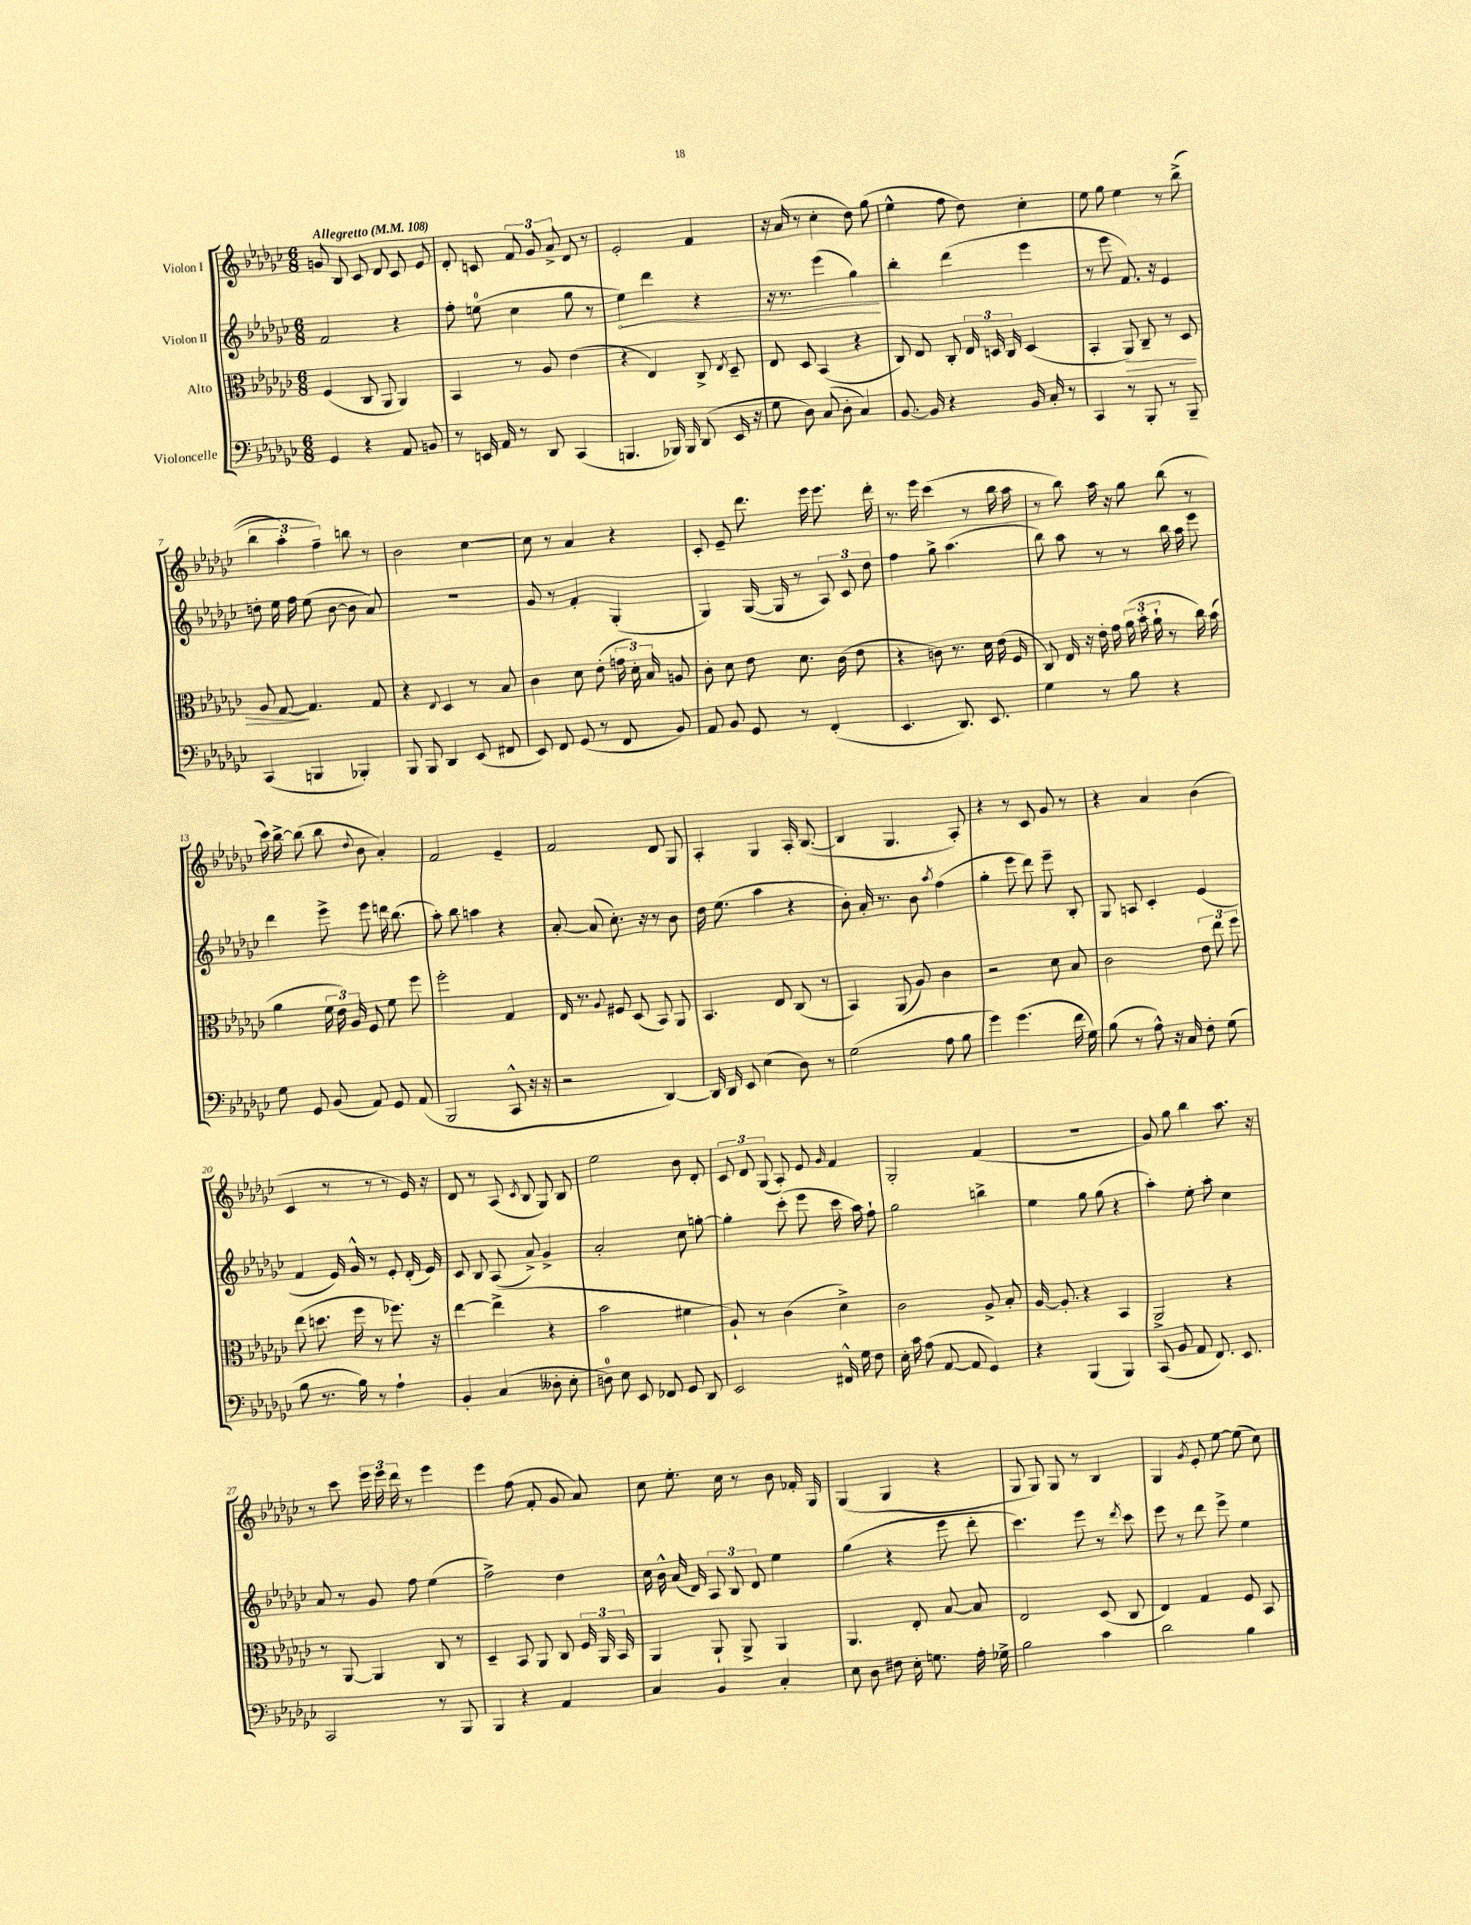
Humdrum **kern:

**kern	**kern	**kern	**kern
*staff4	*staff3	*staff2	*staff1
*clefF4	*clefC3	*clefG2	*clefG2
*k[b-e-a-d-g-c-]	*k[b-e-a-d-g-c-]	*k[b-e-a-d-g-c-]	*k[b-e-a-d-g-c-]
*M6/8	*M6/8	*M6/8	*M6/8
*MM108	*MM108	*MM108	*MM108
4GG-	(4F	2f	8g
.	.	.	8B-
4r	8C-	.	8c-
.	8AA-	.	8d-
8AA-	4AA-)	4r	8c-
8BB	.	.	8e-
=	=	=	=
8r	4BB-	8ff'	8d-'
16EE	.	(8ee	8c
16AA-	.	.	.
8r	8r	4cc-	12f
.	.	.	12g-
8DD-	8A-	.	.
.	.	.	12a-^
(4CC-	(4e-	8gg-	8d-
.	.	8r	8r
=	=	=	=
4.BBB	4r	4ee-)	2e-'
.	4E-)	4ddd-	.
16BBB-)	.	.	.
16BBB-	.	.	.
(8DD-	8C-^	4r	4f
.	8qE-	.	.
16EE-	8D-~	.	.
16r	.	.	.
=	=	=	=
8G-	8E-	16r	16r
.	.	8.r	(16a-
8D-)	8D-	.	8r
(8C-	(4BB-	(4eee-	4cc-'
8D-'	.	.	.
4C-)	4r	4gg-)	8dd-)
.	.	.	(8gg-
=	=	=	=
[8.BB-	8C-)	4bb-'	4ee-^^
.	8E-	.	.
16BB-]	.	.	.
4r	8C-'	(4ddd-	8ff
.	24E-	.	8dd-)
.	24D	.	.
.	24C-	.	.
16BB-	(4D	4eee-	4cc-'
16C-'	.	.	.
8r	.	.	.
=	=	=	=
4CC-	4BB-'	8r	8ee-
.	.	8eee-	8gg-
8r	8AA-)	8.f)	4ee-
8BBB-'	8C-~	.	.
.	.	16r	.
8r	8r	4e-	8r
8BBB-~	8D-	.	&((8bb-^
=	=	=	=
(4CC-	8A-	8dd'	6bb-
.	[8G-	16ee-	.
.	.	.	6aa-')
.	.	16ff	.
4BBB	4.G-]	(8ee-	.
.	.	.	6ff~&)
.	.	[8b-	.
4BBB-')	.	8b-]	8bb
.	8G-	8a-)	8r
=	=	=	=
8BBB-	4r	2.r	2b-
8BBB-	.	.	.
.	8qqE-	.	.
4DD-	4D-	.	.
(8EE-	8r	.	[4cc-
8FF#	8B-	.	.
=	=	=	=
8EE-)	4c-	8g-	8cc-]
8FF	.	8r	8r
(8GG-	8d-	4f'	4a-
8r	(8e-'	.	.
8FF	24g	(4G-'	4r
.	24d-')	.	.
.	24B-	.	.
8BB-)	8A	.	.
=	=	=	=
8AA-	8c-'	4G-)	8c-'
8BB-	8d-	.	8e-~
8GG-	8e-	([16G-	8.ddd-
.	.	16G-]	.
8r	8.d-	8r	.
.	.	.	16eee-
(4FF'	.	12A-)	8.eee-
.	(16c-	.	.
.	.	12c-	.
.	8e-	.	.
.	.	12dd-	.
.	.	.	16ddd-'
=	=	=	=
4.EE-	4r	4ff	8.r
.	.	.	16eee-
.	8c)	8gg-^	(4ccc-
8.DD-)	8.r	(4.aa-	.
.	.	.	8r
8.EE-	16d-	.	.
.	(16e-	.	16bb-
.	16F	.	16aa-
=	=	=	=
4G-	8C-)	8bb-)	8r
.	16E-	8aa-	8bb-)
.	16r	.	.
8r	16e-'	8r	16aa-
.	16g-	.	16r
8B-	(24a-	8r	8gg-
.	24b-'	.	.
.	24a-`	.	.
4r	8r	16bb-	(8bb-
.	.	16aa-	.
.	16cc-)	8eee-	8r
.	(16b-	.	.
=	=	=	=
8G-	4a-	4ddd-	16ccc-)
.	.	.	[16bb-^
8GG-	.	.	(8bb-]
(8BB-	24f	8eee-^	8bb-
.	24e-)	.	.
.	24A-	.	.
.	.	.	8qqdd-
8AA-)	8F	8eee-	8b-
8GG-	8f	16ddd	4a-')
.	.	(8.bb-	.
(8AA-	8ff	.	.
=	=	=	=
2BBB-	2ff'	8aa-')	2f
.	.	8bb-	.
.	.	4aa	.
8CC-^^	4G-	4r	4e-~
16r	.	.	.
16r	.	.	.
=	=	=	=
2r	16E-	[8a-'	2f
.	8.r	.	.
.	.	(8a-]	.
.	8qqA-	.	.
.	8F#	8.cc-')	.
.	(8D-	.	.
.	.	16r	.
[4DD-)	8BB-)	8r	8d-
.	8AA-	8b-	8G-
=	=	=	=
16DD-]	4.BB-	16dd-	4A-'
16DD-	.	(8.ee-	.
8EE-	.	.	.
(4E-	.	4aa-	4G-
.	8E-	.	.
8D-)	(8C-	4r	16A-'
.	.	.	([8.B-
8r	8r	.	.
=	=	=	=
(2G-	4BB-)	8b-')	4B-]
.	.	16a-'	.
.	.	8.r	.
.	(8AA-	.	4.G-
.	8A-)	8b-	.
.	.	8qaa-	.
8A-	4c-	(4ff	.
8B-	.	.	8A-')
=	=	=	=
4g-)	2r	4gg-'	4r
(4.g-	.	8eee-	8r
.	.	8ddd-)	8c-
.	8d-	8eee-~	8g-
16f	8B-	8B-'	8r
16G-)	.	.	.
=	=	=	=
(8B-	2c-	8G-	4r
8r	.	8A	.
8A-^^)	.	4c-'	4a-
16r	.	.	.
16C-	.	.	.
8F'	12e-	(4e-	(4b-
.	12ee-	.	.
(8G-	.	.	.
.	12ff	.	.
=	=	=	=
8B-	(8ee-	4f	4c-
8.r	8.dd	.	.
.	.	16e-)	8r
16B-)	16ff	16g-^^	.
8r	8r	8r	8r
4A-`	8.ff-)	8e-'	8r
.	.	(16d-'	16e-)
.	16r	16e-)	16r
=	=	=	=
4BB-'	[4ee-	8c-	8d-
.	.	8B-	8r
(4C-	(4ee-^]	(8A-	(8A-
.	.	.	8qc-
.	.	8a-^)	8B-
8D--'	4r	4g-^	8G-)
8E-'	.	.	8B-
=	=	=	=
8D)	2b-	2a-'	2ee-
8E-	.	.	.
8EE-	.	.	.
8FF-	.	.	.
8GG-	4f#	8cc-	8b-
8DD-	.	[8gg'	8d-'
=	=	=	=
2EE-	8A-`)	4gg']	12c-
.	.	.	12d-
.	8r	.	.
.	.	.	(12G-
.	(4c-	(8ccc-'	8A-')
.	.	8eee-	8e-
.	.	.	16qqg-
16FF#^^	4d-^)	16ccc-	4f
16G-	.	16aa-)	.
8F	.	8ff`	.
=	=	=	=
16E-'	2c-	2gg-	2G-'
16c-	.	.	.
(8A-	.	.	.
[8AA-	.	.	.
8AA-]	.	.	.
4GG-)	8A-^	4bb^	(4f
.	8B-'	.	.
=	=	=	=
4r	[16A-	4ee-	2.r
.	8.A-']	.	.
(4BBB-	4r	8gg-	.
.	.	(8gg-	.
4BBB-)	4BB-	4r	.
=	=	=	=
(8CC-	2AA-^	4aa-')	8g-)
8BB-	.	.	8gg-
8AA-	.	8ee-'	4bb-
8.FF)	.	8aa-'	.
.	4r	4cc-	8.aa-
8.EE-	.	.	.
.	.	.	16r
=	=	=	=
2CC-	8r	8a-	8r
.	[8AA-	8r	8ccc-
.	4AA-]	8g-	24eee-
.	.	.	24eee-
.	.	.	24ddd-
.	.	8ff	8r
8r	8C-	(4ee-	4eee-
8BBB-	8r	.	.
=	=	=	=
4BBB-	4D-~	2ff^)	4eee-
4r	8BB-	.	(8ff
.	8AA-	.	8f'
4AA-	8C-	4dd-	8g-
.	24F	.	8a-)
.	24AA-	.	.
.	24BB-	.	.
=	=	=	=
4C-	4AA-	16cc-	8cc-
.	.	16b-^^	.
.	.	(16a-	8.ee-'
.	.	16d-)	.
4BB-	8AA-`	12A-	.
.	.	.	16cc-
.	.	12B-	.
.	8AA-^	.	8r
.	.	12d-	.
4C-'	4AA-	4ee-	8b-
.	.	.	16f-'
.	.	.	16G-
=	=	=	=
8E-	4.AA-	(4gg-	(4G-
8D-	.	.	.
8F#	.	4r	4G-
16E-'	8E-'	.	.
8.G	.	.	.
.	[8B-	8eee-	4r
16A-'	8B-]	8ddd-'	.
16G-^	.	.	.
=	=	=	=
2B-	2E-	4.ccc-)	8G-
.	.	.	8G-)
.	.	.	8G-
.	.	8eee-	8r
4c-	(8D-	8r	4B-
.	.	8qddd-	.
.	8C-	8ccc-	.
=	=	=	=
2d-	4E-)	8eee-	4G-
.	.	8r	.
.	.	.	8qg-
.	4G-	8ddd-	8e-'
.	.	8eee-^	[8ee-
4B-	8F	4ee-	(8ee-]
.	8BB-	.	8cc-)
==	==	==	==
*-	*-	*-	*-
